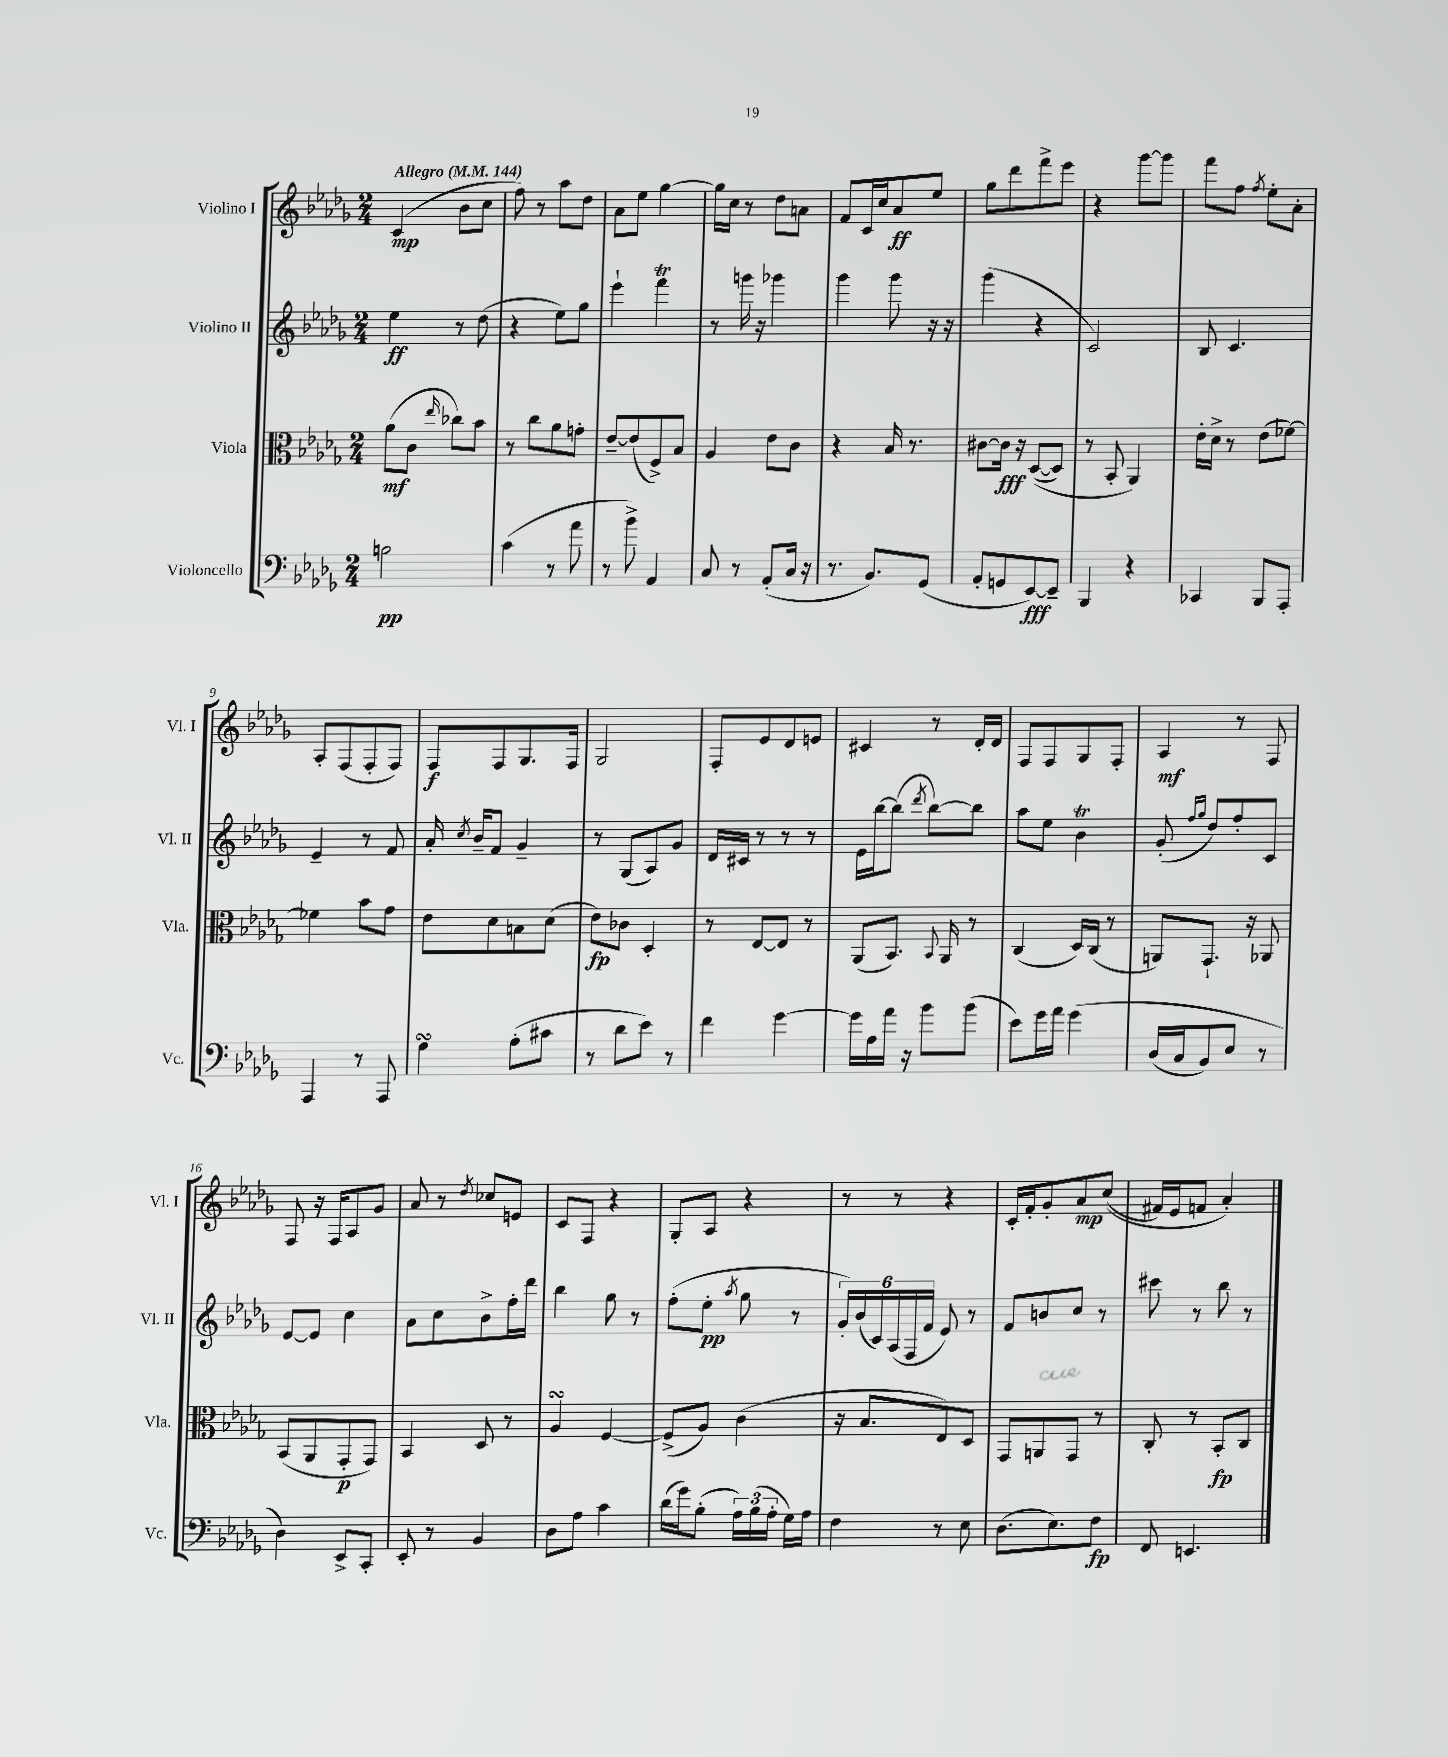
<<
\new StaffGroup <<
\new Staff = "s0" \with { instrumentName = "Violino I" shortInstrumentName = "Vl. I" } {
    \clef treble \key des \major \numericTimeSignature \time 2/4 \tempo "Allegro" 4 = 144
    \autoBeamOff c'4\mp( bes'8[ c''8] |
    f''8) r8 aes''8[ des''8] |
    aes'8[ ees''8] ges''4~ |
    ges''16[ c''16] r8 des''8[ a'8] |
    f'8[ c'16 c''16 aes'8\ff ees''8] |
    ges''8[ des'''8 f'''8-> ees'''8] |
    r4 ges'''8[~ ges'''8] |
    f'''8[ f''8] \acciaccatura { f''8 } ees''8[-. aes'8]-. |
    aes8[-. f8( f8-. f8]) |
    f8[\f f8 ges8. f16] |
    ges2 |
    f8[-. ees'8 des'8 e'8] |
    cis'4 r8 des'16[-. des'16] |
    f8[ f8 ges8 f8]-. |
    aes4\mf r8 f8 |
    f8 r16 f16[ aes8 ges'8] |
    aes'8 r8 \acciaccatura { des''8 } ces''8[ e'8] |
    c'8[ f8] r4 |
    ges8[-. aes8] r4 |
    r8 r8 r4 |
    c'16[-. f'16-. ges'8-. aes'8\mp c''8](\( |
    fis'16[) ees'16 f'8] aes'4-.\) \bar "|." |
}
\new Staff = "s1" \with { instrumentName = "Violino II" shortInstrumentName = "Vl. II" } {
    \clef treble \key des \major \numericTimeSignature \time 2/4
    \autoBeamOff ees''4\ff r8 des''8( |
    r4 ees''8[) ges''8] |
    ees'''4-! f'''4\trill |
    r8 g'''16 r16 ges'''4 |
    ges'''4 ges'''8 r16 r16 |
    ges'''4( r4 |
    c'2) |
    bes8 c'4. |
    ees'4-- r8 f'8 |
    aes'16-. \acciaccatura { c''8 } bes'16[-- f'8] ges'4-- |
    r8 ges8[( aes8) ges'8] |
    des'16[ cis'16] r8 r8 r8 |
    ees'16[ bes''16~ bes''8]( \acciaccatura { des'''8 } bes''8[~) bes''8] |
    aes''8[ ees''8] bes'4\trill |
    ges'8-.( \grace { f''16[ ges''16] } des''8[) f''8-. c'8] |
    ees'8[~ ees'8] c''4 |
    aes'8[ c''8 bes'8-> f''16-. des'''16] |
    bes''4 ges''8 r8 |
    f''8[-.( ees''8]-.\pp \acciaccatura { aes''8 } ges''8 r8 |
    \tuplet 6/4 { ges'16[-.) bes'16( c'16) aes16( f16 f'16] } ees'8) r8 |
    f'8[ b'8 c''8] r8 |
    cis'''8 r8 bes''8 r8 \bar "|." |
}
\new Staff = "s2" \with { instrumentName = "Viola" shortInstrumentName = "Vla." } {
    \clef alto \key des \major \numericTimeSignature \time 2/4
    \autoBeamOff aes'8[\mf( c'8] \grace { ees''16 } ces''8[) bes'8] |
    r8 c''8[ aes'8 g'8]-. |
    ees'8[~-- ees'8( f8->) bes8] |
    aes4 ees'8[ c'8] |
    r4 bes16 r8. |
    cis'8[~ cis'16]\fff r16 des8[~(\( des8]) |
    r8 bes,8-. aes,4\) |
    ees'16[-. des'16]-> r8 ees'8[( fes'8]~) |
    fes'4 bes'8[ ges'8] |
    ees'8[ des'8 b8 des'8]( |
    ees'8[\fp) ces'8] des4-. |
    r8 ees8[~ ees8] r8 |
    aes,8[( bes,8.]) \appoggiatura { bes,8 } aes,16 r8 |
    c4( des16[) c16]( r8 |
    a,8[) ges,8.]-! r16 aes,8 |
    bes,8[( aes,8 ges,8-.\p ges,8]) |
    bes,4 des8 r8 |
    aes4\turn f4~ |
    f8[->( aes8]) c'4( |
    r16 bes8.[ ees8) des8] |
    ges,8[ a,8 ges,8] r8 |
    c8-. r8 bes,8[-.\fp c8] \bar "|." |
}
\new Staff = "s3" \with { instrumentName = "Violoncello" shortInstrumentName = "Vc." } {
    \clef bass \key des \major \numericTimeSignature \time 2/4
    \autoBeamOff b2\pp |
    c'4( r8 aes'8 |
    r8 bes'8->) aes,4 |
    c8 r8 aes,8[-.( c16] r16 |
    r8. bes,8.[) ges,8]( |
    aes,8[-. g,8 ees,8~\fff) ees,8]-- |
    bes,,4 r4 |
    ces,4 bes,,8[ aes,,8]-. |
    aes,,4 r8 aes,,8 |
    ges4\turn aes8[-.( cis'8] |
    r8 des'8[ ees'8]) r8 |
    f'4 ges'4~ |
    ges'16[ aes16 aes'16] r16 bes'8[ bes'8]( |
    ees'8[) ges'16 aes'16] ges'4\( |
    des16[( c16 bes,8) ees8] r8 |
    des4\) ees,8[-> c,8]-. |
    ees,8-. r8 bes,4 |
    des8[ aes8] c'4 |
    des'16[( ges'16) bes8]-.( \tuplet 3/2 { aes16[) bes16( aes16]-. } ges16[) aes16] |
    f4 r8 ees8 |
    des8.[( ees8.) f8]\fp |
    f,8 e,4. \bar "|." |
}
>>
>>
